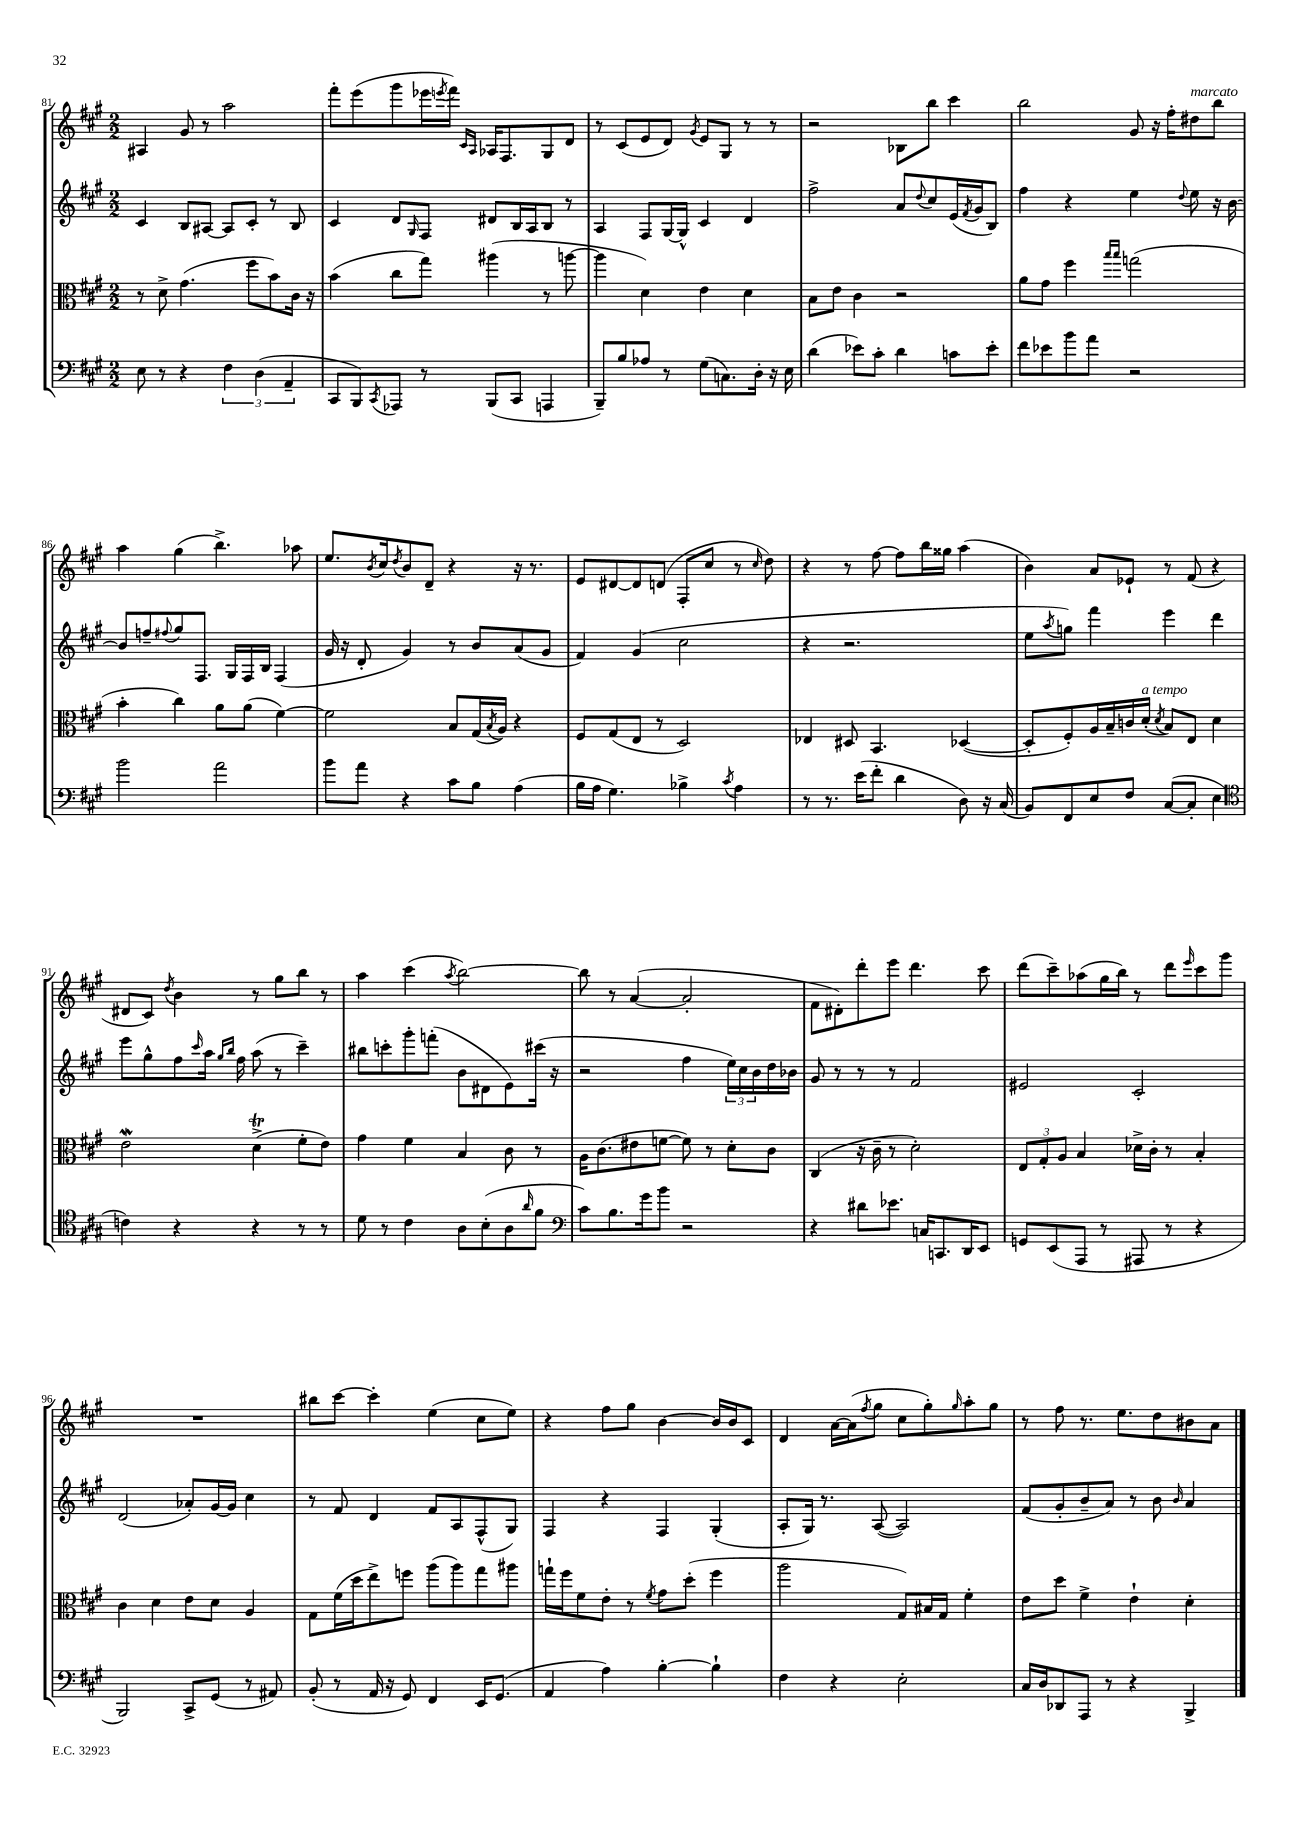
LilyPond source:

<<
\new StaffGroup <<
\new Staff = "s0" {
    \clef treble \key a \major \numericTimeSignature \time 2/2
    ais4 gis'8 r8 a''2 |
    fis'''8-. e'''8( gis'''8 ees'''16 \acciaccatura { e'''8 } fis'''16) \grace { cis'16 a16 } aes16 fis8. gis8 d'8 |
    r8 cis'8( e'8 d'8) \acciaccatura { gis'8 } e'8 gis8 r8 r8 |
    r2 bes8 b''8 cis'''4 |
    b''2 gis'8 r16 fis''16-. dis''8^\markup { \italic "marcato" } b''8 |
    a''4 gis''4( b''4.->) aes''8 |
    e''8. \acciaccatura { b'8 } cis''16 \acciaccatura { d''8 } b'8 d'8-- r4 r16 r8. |
    e'8 dis'8~ dis'8 d'8( fis8-. cis''8 r8 \grace { cis''16 } d''8) |
    r4 r8 fis''8~ fis''8 b''16 gisis''16 a''4( |
    b'4) a'8 ees'8-! r8 fis'8( r4 |
    dis'8 cis'8) \acciaccatura { d''8 } b'4 r8 gis''8 b''8 r8 |
    a''4 cis'''4( \acciaccatura { a''8 } b''2~) |
    b''8 r8 a'4~( a'2-. |
    fis'8 dis'8-.) d'''8-. e'''8 d'''4. cis'''8 |
    d'''8( cis'''8--) aes''8( gis''16 b''16) r8 d'''8 \grace { e'''16 } cis'''8 gis'''8 |
    R1 |
    bis''8 cis'''8~ cis'''4-. e''4( cis''8 e''8) |
    r4 fis''8 gis''8 b'4~ b'16 b'16 cis'8 |
    d'4 a'16~ a'16( \acciaccatura { fis''8 } gis''8 cis''8 gis''8-.) \grace { gis''16 } a''8-. gis''8 |
    r8 fis''8 r8. e''8. d''8 bis'8 a'8 \bar "|." |
}
\new Staff = "s1" {
    \clef treble \key a \major \numericTimeSignature \time 2/2
    cis'4 b8 ais8~ ais8 cis'8-. r8 b8 |
    cis'4 d'8 \grace { gis16 } fis8 dis'8 b16 a16 b8 r8 |
    a4 fis8 gis16~ gis16-^ cis'4 d'4 |
    fis''2-> a'8 \appoggiatura { d''8 } cis''8 e'16( \acciaccatura { fis'8 } gis'16 b8) |
    fis''4 r4 e''4 \appoggiatura { d''8 } e''8 r16 b'16~ |
    b'8 f''8-- \appoggiatura { fis''8 } gis''8 fis8. gis16 fis16 b16 fis4( |
    gis'16 r16 d'8-. gis'4) r8 b'8 a'8( gis'8 |
    fis'4) gis'4( cis''2 |
    r4 r2. |
    e''8 \acciaccatura { a''8 } g''8) fis'''4 e'''4 d'''4 |
    e'''8 gis''8-^ fis''8 \grace { cis'''16 } a''16 \grace { gis''16 b''16 } fis''16 a''8( r8 cis'''4--) |
    bis''8 c'''8-. gis'''8-. f'''8-.( b'8 dis'8 e'8) cis'''16( r16 |
    r2 fis''4 \tuplet 3/2 { e''16) cis''16 b'16 } d''16 bes'16 |
    gis'8 r8 r8 r8 fis'2 |
    eis'2 cis'2-. |
    d'2( aes'8-.) gis'16~ gis'16 cis''4 |
    r8 fis'8 d'4 fis'8 a8 fis8-^( gis8) |
    fis4 r4 fis4 gis4-.( |
    a8-. gis16) r8. a8~( a2) |
    fis'8( gis'8-. b'8-- a'8) r8 b'8 \grace { b'16 } a'4 \bar "|." |
}
\new Staff = "s2" {
    \clef alto \key a \major \numericTimeSignature \time 2/2
    r8 d'8-> gis'4.( fis''8 b'8) cis'16 r16 |
    b'4( cis''8 gis''8) ais''4( r8 a''8~ |
    a''4 d'4) e'4 d'4 |
    b8 e'8 cis'4 r2 |
    a'8 gis'8 fis''4 \grace { b''16 b''16 } g''2( |
    b'4-. cis''4) a'8 a'8( fis'4~) |
    fis'2 b8 gis16( \acciaccatura { b8 } a16) r4 |
    fis8 gis8( e8 r8 d2) |
    ees4 dis8 b,4. des4~( |
    des8-. fis8-.) a16 b16-- c'16 d'16-.^\markup { \italic "a tempo" }( \acciaccatura { d'8 } b8) e8 d'4 |
    e'2\mordent d'4->\trill( fis'8-. e'8) |
    gis'4 fis'4 b4 cis'8 r8 |
    a16 cis'8.( eis'8 f'8~ f'8) r8 d'8-. cis'8 |
    cis4( r16 cis'16-- r8 d'2-.) |
    \tuplet 3/2 { e8 gis8-. a8 } b4 des'16-> cis'16-. r8 b4-. |
    cis'4 d'4 e'8 d'8 a4 |
    gis8 fis'16( d''16 e''8->) f''8 a''8( a''8) gis''8 ais''8 |
    g''16-! fis''16 fis'8 e'8-. r8 \acciaccatura { fis'8 } gis'8 d''8-.( fis''4 |
    a''2 gis8) bis16 gis16 fis'4-. |
    e'8 d''8 fis'4-> e'4-! d'4-. \bar "|." |
}
\new Staff = "s3" {
    \clef bass \key a \major \numericTimeSignature \time 2/2
    e8 r8 r4 \tuplet 3/2 { fis4 d4( a,4-- } |
    cis,8 b,,8) \acciaccatura { cis,8 } aes,,8 r8 b,,8( cis,8 a,,4 |
    b,,8--) b8 aes8 r8 gis8( c8.) d16-. r16 e16 |
    d'4( ees'8) cis'8-. d'4 c'8 ees'8-. |
    fis'8 ees'8 b'8 a'8 r2 |
    b'2 a'2 |
    b'8 a'8 r4 cis'8 b8 a4( |
    b16 a16 gis4.) bes4-> \acciaccatura { cis'8 } a4 |
    r8 r8. e'16( fis'8-. d'4 d8) r16 cis16( |
    b,8) fis,8 e8 fis8 cis8~( cis8-. e4 |
    \clef tenor c'4) r4 r4 r8 r8 |
    d'8 r8 cis'4 a8 b8-.( a8 \grace { a'16 } fis'8 |
    \clef bass cis'8) b8. gis'16 b'8 r2 |
    r4 dis'8 ees'8. c16 c,8. d,16 e,8 |
    g,8 e,8( a,,8 r8 ais,,8 r8 r4 |
    b,,2) cis,8-> gis,8( r8 ais,8) |
    b,8-.( r8 a,16 r16 gis,8) fis,4 e,16 gis,8.( |
    a,4 a4) b4~-. b4-! |
    fis4 r4 e2-. |
    cis16 d16 des,8 a,,8 r8 r4 b,,4-> \bar "|." |
}
>>
>>
\layout { \context { \Score currentBarNumber = #81 } }
